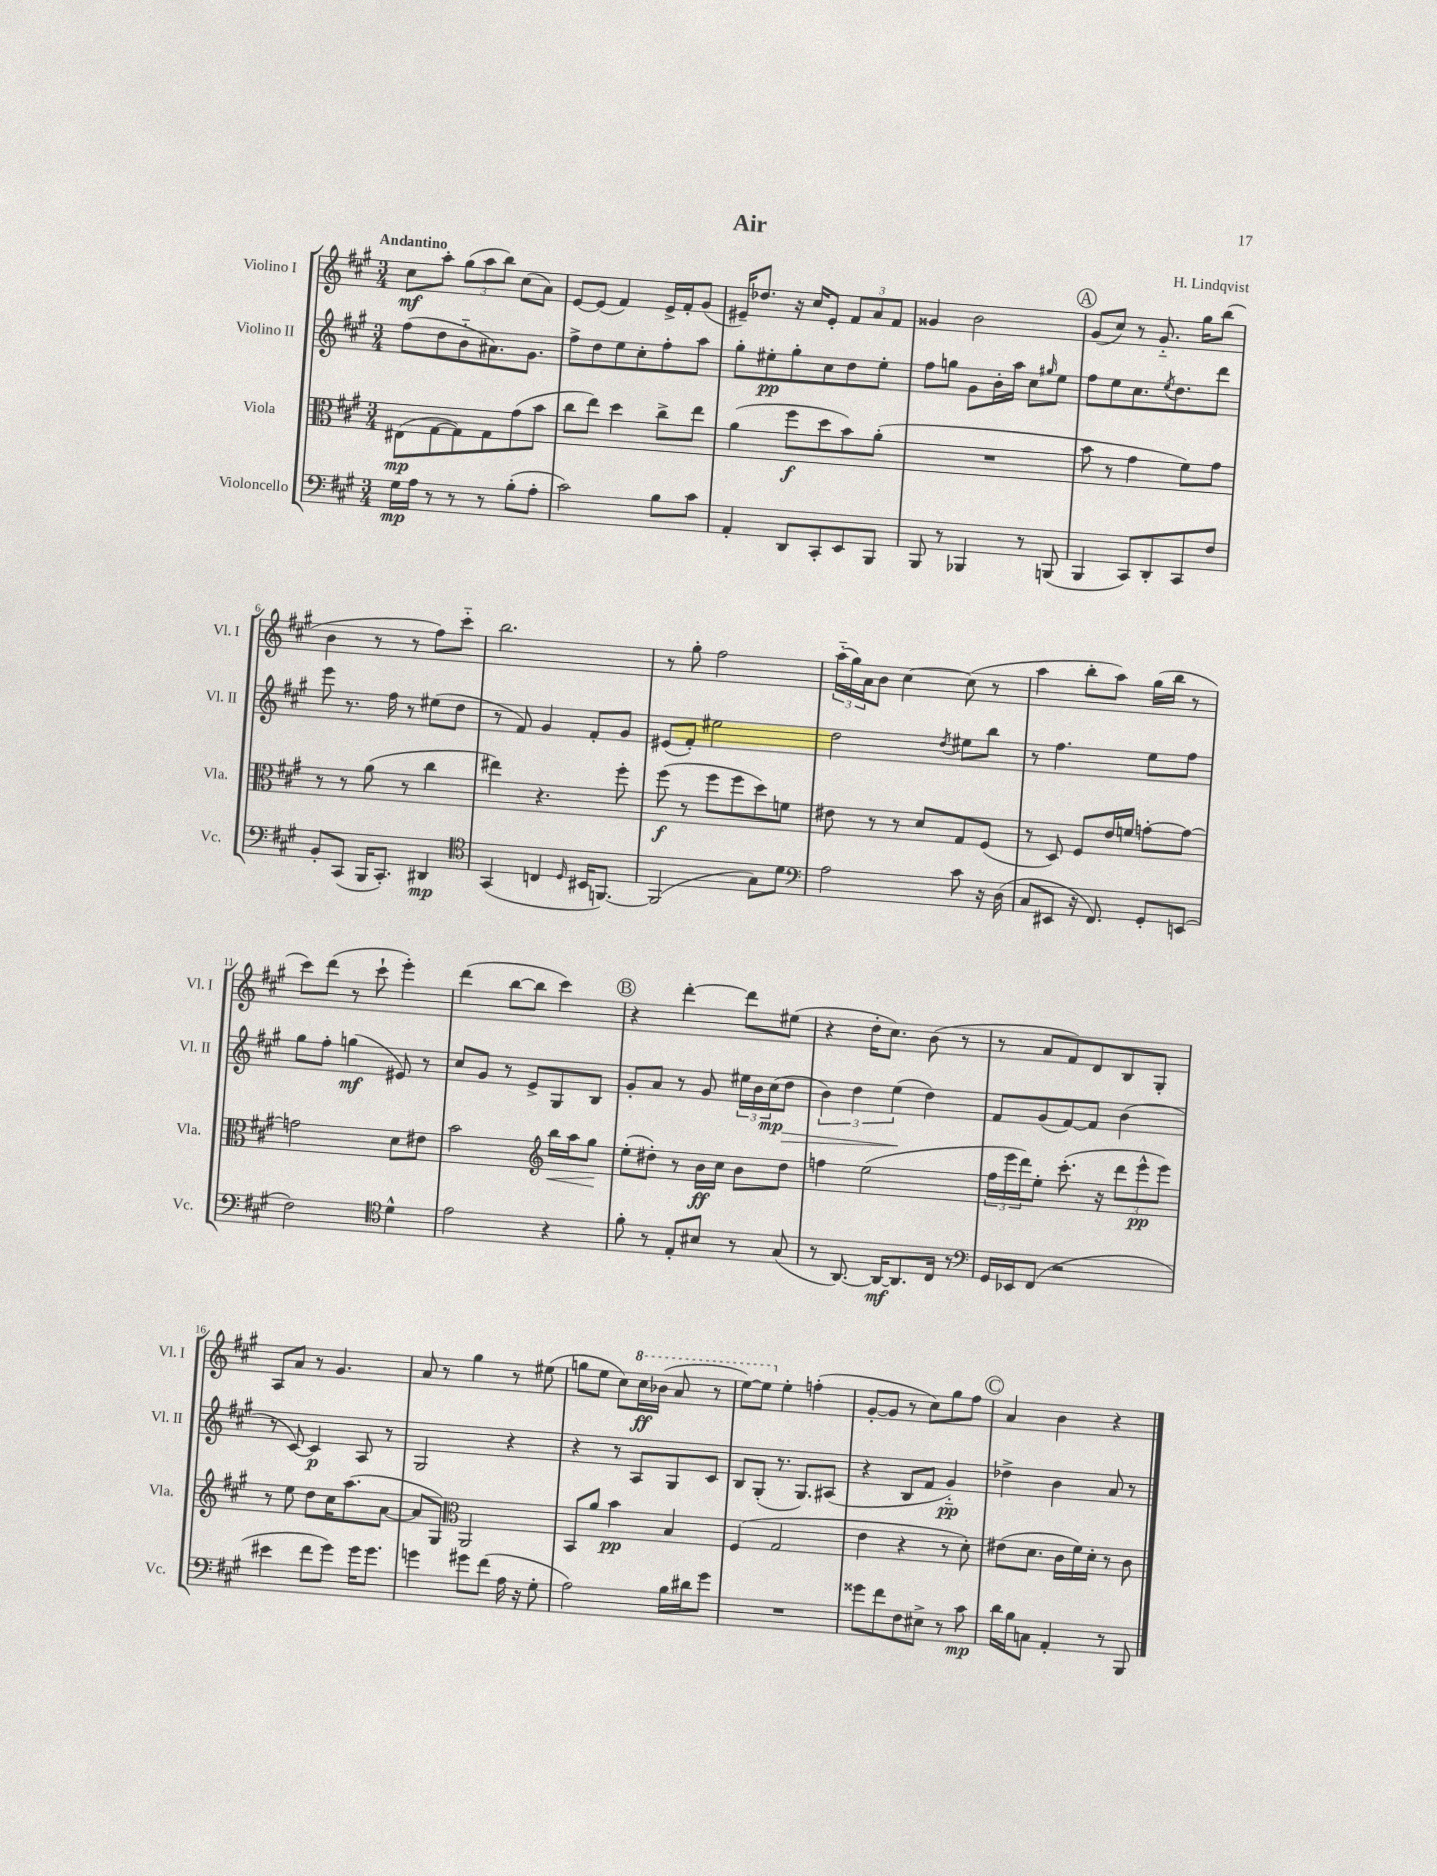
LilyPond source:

\header { title = "Air" composer = "H. Lindqvist" }
<<
\new StaffGroup <<
\new Staff = "s0" \with { instrumentName = "Violino I" shortInstrumentName = "Vl. I" } {
    \clef treble \key a \major \numericTimeSignature \time 3/4 \tempo "Andantino"
    cis''8\mf a''8-. \tuplet 3/2 { gis''8( a''8 b''8) } cis''8( a'8) |
    e'8~ e'8( fis'4) e'16-> fis'16-. gis'8( |
    eis'16--) des''8. r16 cis''16 eis'8-. \tuplet 3/2 { fis'8 a'8 fis'8 } |
    gisis'4 b'2 |
    \mark \markup { \circle "A" } gis'8( cis''8) r8 gis'8.-_ gis''16 b''8( |
    b'4 r8 r8 fis''8) cis'''8-_ |
    b''2. |
    r8 gis''8-. fis''2 |
    \tuplet 3/2 { a''16-_( gis''16) a'16 } b'8 cis''4~ cis''8( r8 |
    a''4 b''8-. a''8) gis''16( b''16 r8 |
    cis'''8) d'''8( r8 cis'''8-! e'''4-.) |
    d'''4( b''8~ b''8 cis'''4) |
    \mark \markup { \circle "B" } r4 d'''4~-. d'''8 eis''8( |
    r4 d''16-. cis''8.) b'8( r8 |
    r8 a'8 fis'8) d'8 b8 gis8-. |
    a8 a'8 r8 gis'4. |
    a'8 r8 gis''4 r8 eis''8( |
    g''8 e''8 cis''8) \ottava #1 cis'''16\ff bes''16( a''8 r8 |
    e'''8~) e'''8 \ottava #0 e''4-. f''4-.( |
    gis'8~-. gis'8 r8 cis''8) gis''8 fis''8 |
    \mark \markup { \circle "C" } a'4 b'4 r4 \bar "|." |
}
\new Staff = "s1" \with { instrumentName = "Violino II" shortInstrumentName = "Vl. II" } {
    \clef treble \key a \major \numericTimeSignature \time 3/4
    fis''8( d''8 b'8-_ ais'8.) gis'8. |
    fis''8-> d''8 e''8 cis''8-. fis''8-. a''8 |
    gis''8-. eis''8-.\pp gis''8-. cis''8 d''8 eis''8-. |
    fis''8 g''8 gis'8 b'16-. a''16 cis''8 \grace { gis''16 } e''8 |
    \mark \markup { \circle "A" } fis''8 e''8 cis''8. \acciaccatura { e''8 } d''8. d'''8 |
    e'''8 r8. fis''16 r8 eis''8( d''8 |
    r8 fis'8) gis'4 fis'8-. gis'8 |
    eis'8( fis'8-.) eis''2 |
    d''2 \acciaccatura { d''8 } eis''8 b''8 |
    r8 fis''4. e''8 fis''8 |
    gis''8 fis''8-. g''4\mf( eis'8) r8 |
    cis''8 gis'8 r8 e'8-> gis8 b8 |
    \mark \markup { \circle "B" } gis'8-. a'8 r8 gis'8 \tuplet 3/2 { eis''16 b'16 cis''16\mp( } d''8\> |
    \tuplet 3/2 { b'4) d''4 e''4\!( } d''4) |
    fis'8 gis'8( fis'8~) fis'8 b'4( |
    r8 cis'8~) cis'4\p a8 r8 |
    gis2 r4 |
    r4 r8 a8 gis8 cis'8 |
    b8 gis8-.( r8. gis8.) ais8( |
    r4 b8 fis'8 gis'4-_\pp) |
    \mark \markup { \circle "C" } des''4-> b'4 a'8 r8 \bar "|." |
}
\new Staff = "s2" \with { instrumentName = "Viola" shortInstrumentName = "Vla." } {
    \clef alto \key a \major \numericTimeSignature \time 3/4
    eis8\mp( gis8~ gis8) gis8 gis'8( b'8 |
    cis''8 e''8) d''4 cis''8-> e''8 |
    a'4( fis''8\f d''8 b'8) a'8-.( |
    R2. |
    \mark \markup { \circle "A" } b'8 r8 gis'4 fis'8) gis'8 |
    r8 r8 a'8( r8 cis''4 |
    eis''4) r4. fis''8-. |
    fis''8\f( r8 fis''8 fis''8 d''8) f'8 |
    eis'8 r8 r8 d'8 gis8 fis8( |
    r8 d8) fis8 e'16 f'16 g'8~-. g'8~ |
    g'2 d'8 eis'8 |
    b'2 \clef treble b''16\< a''16 gis''8\! |
    \mark \markup { \circle "B" } e''8-.( dis''8-.) r8 b'16\ff cis''16 b'8 dis''8 |
    f''4 e''2( |
    \tuplet 3/2 { fis''16 e'''16 d'''16) } e''8-. cis'''8.-.( r16 \tuplet 3/2 { d'''8 e'''8-^\pp e'''8) } |
    r8 e''8 d''8 cis''16 a''8.( a'8~ |
    a'8 gis8) \clef alto a,2 |
    b,8 a'8 b'4\pp b4 |
    fis4( gis2 |
    e'4 r4 r8 d'8-.) |
    \mark \markup { \circle "C" } eis'8( d'8. cis'16 fis'16) d'16-. r8 cis'8 \bar "|." |
}
\new Staff = "s3" \with { instrumentName = "Violoncello" shortInstrumentName = "Vc." } {
    \clef bass \key a \major \numericTimeSignature \time 3/4
    gis16\mp a16 r8 r8 r8 b8-.( a8-. |
    cis'2) b8 cis'8 |
    a,4-. d,8 cis,8-. e,8 b,,8 |
    b,,8 r8 bes,,4 r8 b,,8( |
    \mark \markup { \circle "A" } b,,4 cis,8) d,8-. cis,8 fis8 |
    b,8-. cis,8( b,,16 cis,8.-.) dis,4\mp |
    \clef tenor gis,4( c4 \grace { d16 } bis,16 f,8.~) |
    f,2( gis8) d'8 |
    \clef bass a2 cis'8 r16 d16( |
    cis8 eis,8 r16 fis,8.) gis,8-. e,8( |
    fis2) \clef tenor d'4-^ |
    e'2 r4 |
    \mark \markup { \circle "B" } fis'8-. r8 e8-. bis8 r8 gis8( |
    r8 a,8.~) a,16~\mf a,8. cis16 r8 |
    \clef bass gis,16 ees,16 fis,8( r2 |
    eis'4 fis'8 gis'8) gis'16 gis'8. |
    g'4 gis'8 fis'8( a16 r16 gis8-. |
    a2) b16 dis'16 gis'8 |
    R2. |
    gisis'8 fis'8 fis8 eis8-> r8 cis'8\mp |
    \mark \markup { \circle "C" } d'16 b16 c8 a,4-. r8 b,,8 \bar "|." |
}
>>
>>
